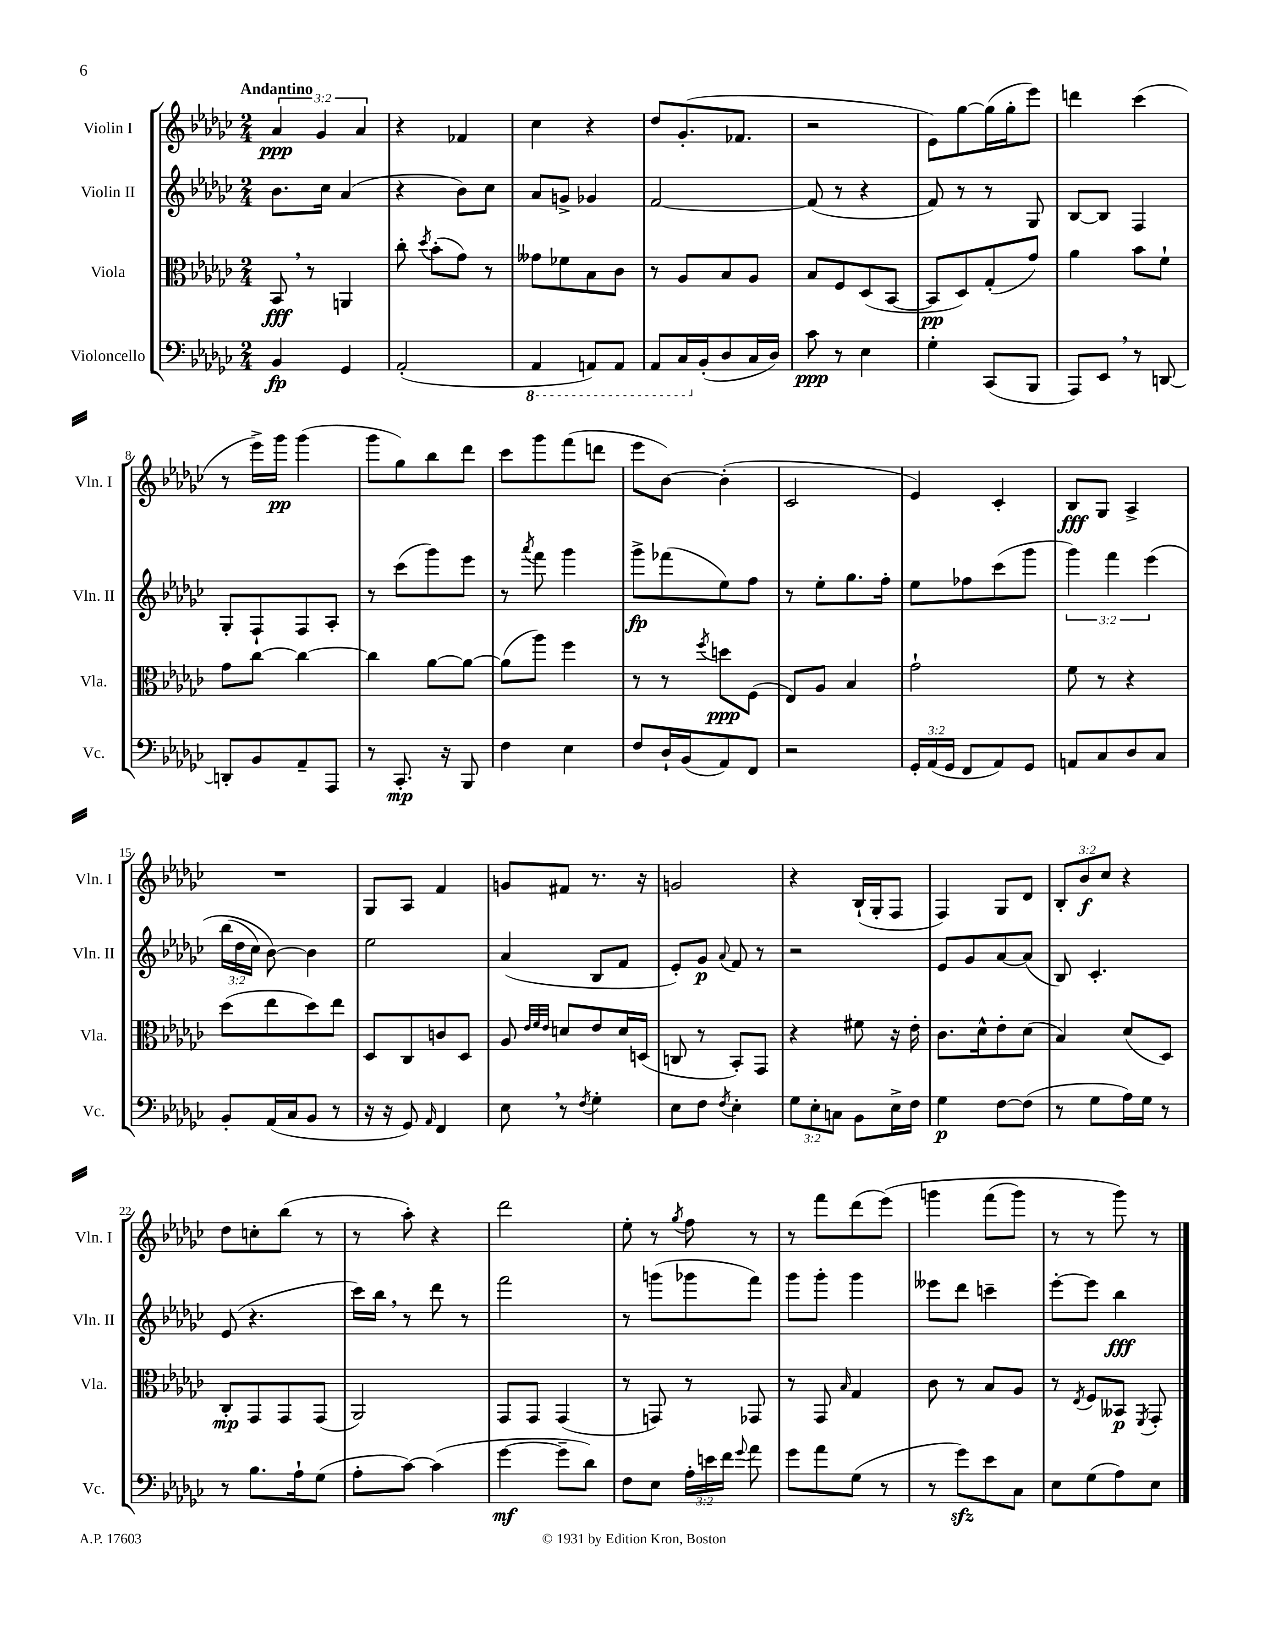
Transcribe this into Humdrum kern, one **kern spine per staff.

**kern	**kern	**kern	**kern
*staff4	*staff3	*staff2	*staff1
*clefF4	*clefC3	*clefG2	*clefG2
*k[b-e-a-d-g-c-]	*k[b-e-a-d-g-c-]	*k[b-e-a-d-g-c-]	*k[b-e-a-d-g-c-]
*M2/4	*M2/4	*M2/4	*M2/4
4BB-	8BB-	8.b-	6a-
.	8r	.	.
.	.	.	6g-
.	.	16cc-	.
4GG-	4AA	(4a-	.
.	.	.	6a-
=	=	=	=
(2AA-'	8cc-'	4r	4r
.	8qdd-	.	.
.	(8b-'	.	.
.	8g-)	8b-)	4f-
.	8r	8cc-	.
=	=	=	=
4AAA-	8g--	8a-	4cc-
.	8f-	8g^	.
8AAA)	8B-	4g-	4r
8AAA	8c-	.	.
=	=	=	=
8AAA-	8r	[2f	8dd-
16CC-	8A-	.	(8.g-'
(16BB-'	.	.	.
8D-	8B-	.	.
.	.	.	8.f-
16C-	8A-	.	.
16D-)	.	.	.
=	=	=	=
8c-	8B-	(8f]	2r
8r	8F	8r	.
4E-	(8D-	4r	.
.	[8BB-	.	.
=	=	=	=
4G-'	8BB-]	8f)	8e-)
.	8D-)	8r	[8gg-
(8CC-	(8G-'	8r	(16gg-]
.	.	.	16gg-'
8BBB-	8g-)	8G-	8eee-)
=	=	=	=
8AAA-)	4a-	[8B-	4ddd
8EE-	.	8B-]	.
8r	8b-	4F	(4ccc-
[8DD	8f`	.	.
=	=	=	=
8DD']	8g-	8G-'	8r
8BB-	[8cc-	8F`	16eee-^)
.	.	.	16ggg-
8AA-~	4cc-_	8F	(4ggg-
8AAA-	.	8A-'	.
=	=	=	=
8r	4cc-]	8r	8ggg-
8.CC-'	.	(8ccc-	8gg-)
.	[8a-	8ggg-)	8bb-
16r	.	.	.
8BBB-	8a-_	8eee-	8ddd-
=	=	=	=
4F	(8a-]	8r	8ccc-
.	.	8qaaa-	.
.	8aa-)	8fff	8ggg-
4E-	4ff	4ggg-	(8fff
.	.	.	8ddd
=	=	=	=
8F	8r	8ggg-^	8eee-
16D-`	8r	(8fff-	[8b-)
(16BB-	.	.	.
.	8qff	.	.
8AA-)	8dd	8ee-)	(4b-']
8FF	(8F	8ff	.
=	=	=	=
2r	8E-)	8r	2c-
.	8A-	8ee-'	.
.	4B-	8.gg-	.
.	.	16ff'	.
=	=	=	=
24GG-'	2g-`	8ee-	4e-)
(24AA-	.	.	.
24GG-	.	.	.
8FF	.	8ff-	.
8AA-)	.	(8ccc-	4c-'
8GG-	.	8ggg-	.
=	=	=	=
8AA	8f	6ggg-)	8B-
8C-	8r	.	8G-
.	.	6fff	.
8D-	4r	.	4A-^
.	.	&(6eee-	.
8C-	.	.	.
=	=	=	=
8BB-'	(8dd-	(24bb-	2r
.	.	24dd-	.
.	.	24cc-)	.
(16AA-	8ee-	[8b-&)	.
16C-	.	.	.
8BB-	8dd-)	4b-]	.
8r	8ee-	.	.
=	=	=	=
16r	8D-	2ee-	8G-
16r	.	.	.
8GG-)	8C-	.	8A-
16qqAA-	.	.	.
4FF	8c	.	4f
.	8D-	.	.
=	=	=	=
8E-	8A-	(4a-	8g
.	32qqe-	.	.
.	32qqf	.	.
.	32qqe-	.	.
8r	8d	.	8f#
8qF	.	.	.
4G-'	8e-	8B-	8.r
.	16d	8f	.
.	(16D	.	16r
=	=	=	=
8E-	8C	8e-')	2g
8F	8r	8g-	.
8qF	.	8qqa-	.
4E-'	8BB-')	8f	.
.	8GG-	8r	.
=	=	=	=
12G-	4r	2r	4r
12E-'	.	.	.
12C	.	.	.
8BB-	8f#	.	(16B-`
.	.	.	16G-'
16E-^	16r	.	8F
16F	16e-'	.	.
=	=	=	=
4G-	8.c-	8e-	4F)
.	.	8g-	.
.	16d-^^	.	.
[8F	8e-'	[8a-	8G-
(8F]	(8d-	(8a-]	8d-
=	=	=	=
8r	4B-)	8B-)	12B-'
.	.	.	12b-
8G-	.	4.c-'	.
.	.	.	12cc-
16A-)	(8d-	.	4r
16G-	.	.	.
8r	8D-)	.	.
=	=	=	=
8r	8C-'	(8e-	8dd-
8.B-	8GG-	4.r	8cc'
.	8GG-	.	(8bb-
16A-`	.	.	.
(8G-	(8GG-	.	8r
=	=	=	=
8A-'	2AA-)	16ccc-)	8r
.	.	16bb-	.
[8c-)	.	8r	8aa-')
(4c-]	.	8ddd-	4r
.	.	8r	.
=	=	=	=
[4g-	8GG-	2fff	2ddd-
.	8GG-	.	.
8g-~]	(4GG-	.	.
8d-)	.	.	.
=	=	=	=
8F	8r	8r	8ee-'
8E-	8GG)	(8ggg	8r
.	.	.	8qgg-
24A-'	8r	8ggg-	8ff
24e	.	.	.
24f	.	.	.
8qqg-	.	.	.
8a-	8GG-	8fff)	8r
=	=	=	=
8g-	8r	8ggg-	8r
8a-	8GG-	8ggg-'	8fff
.	16qqB-	.	.
(8G-	4G-	4ggg-	(8ddd-
8r	.	.	&(8eee-)
=	=	=	=
8r	8c-	8eee--	4ggg
8g-)	8r	8ddd-	.
8e-	8B-	4ccc~	(8fff
8C-	8A-	.	8ggg)
=	=	=	=
8E-	8r	[8eee-'	8r
.	8qE-	.	.
(8G-	8F	8eee-]	8r
8A-)	8BB--	4bb-	8ggg-&)
.	8qFF	.	.
8E-	8GG-'	.	8r
==	==	==	==
*-	*-	*-	*-
